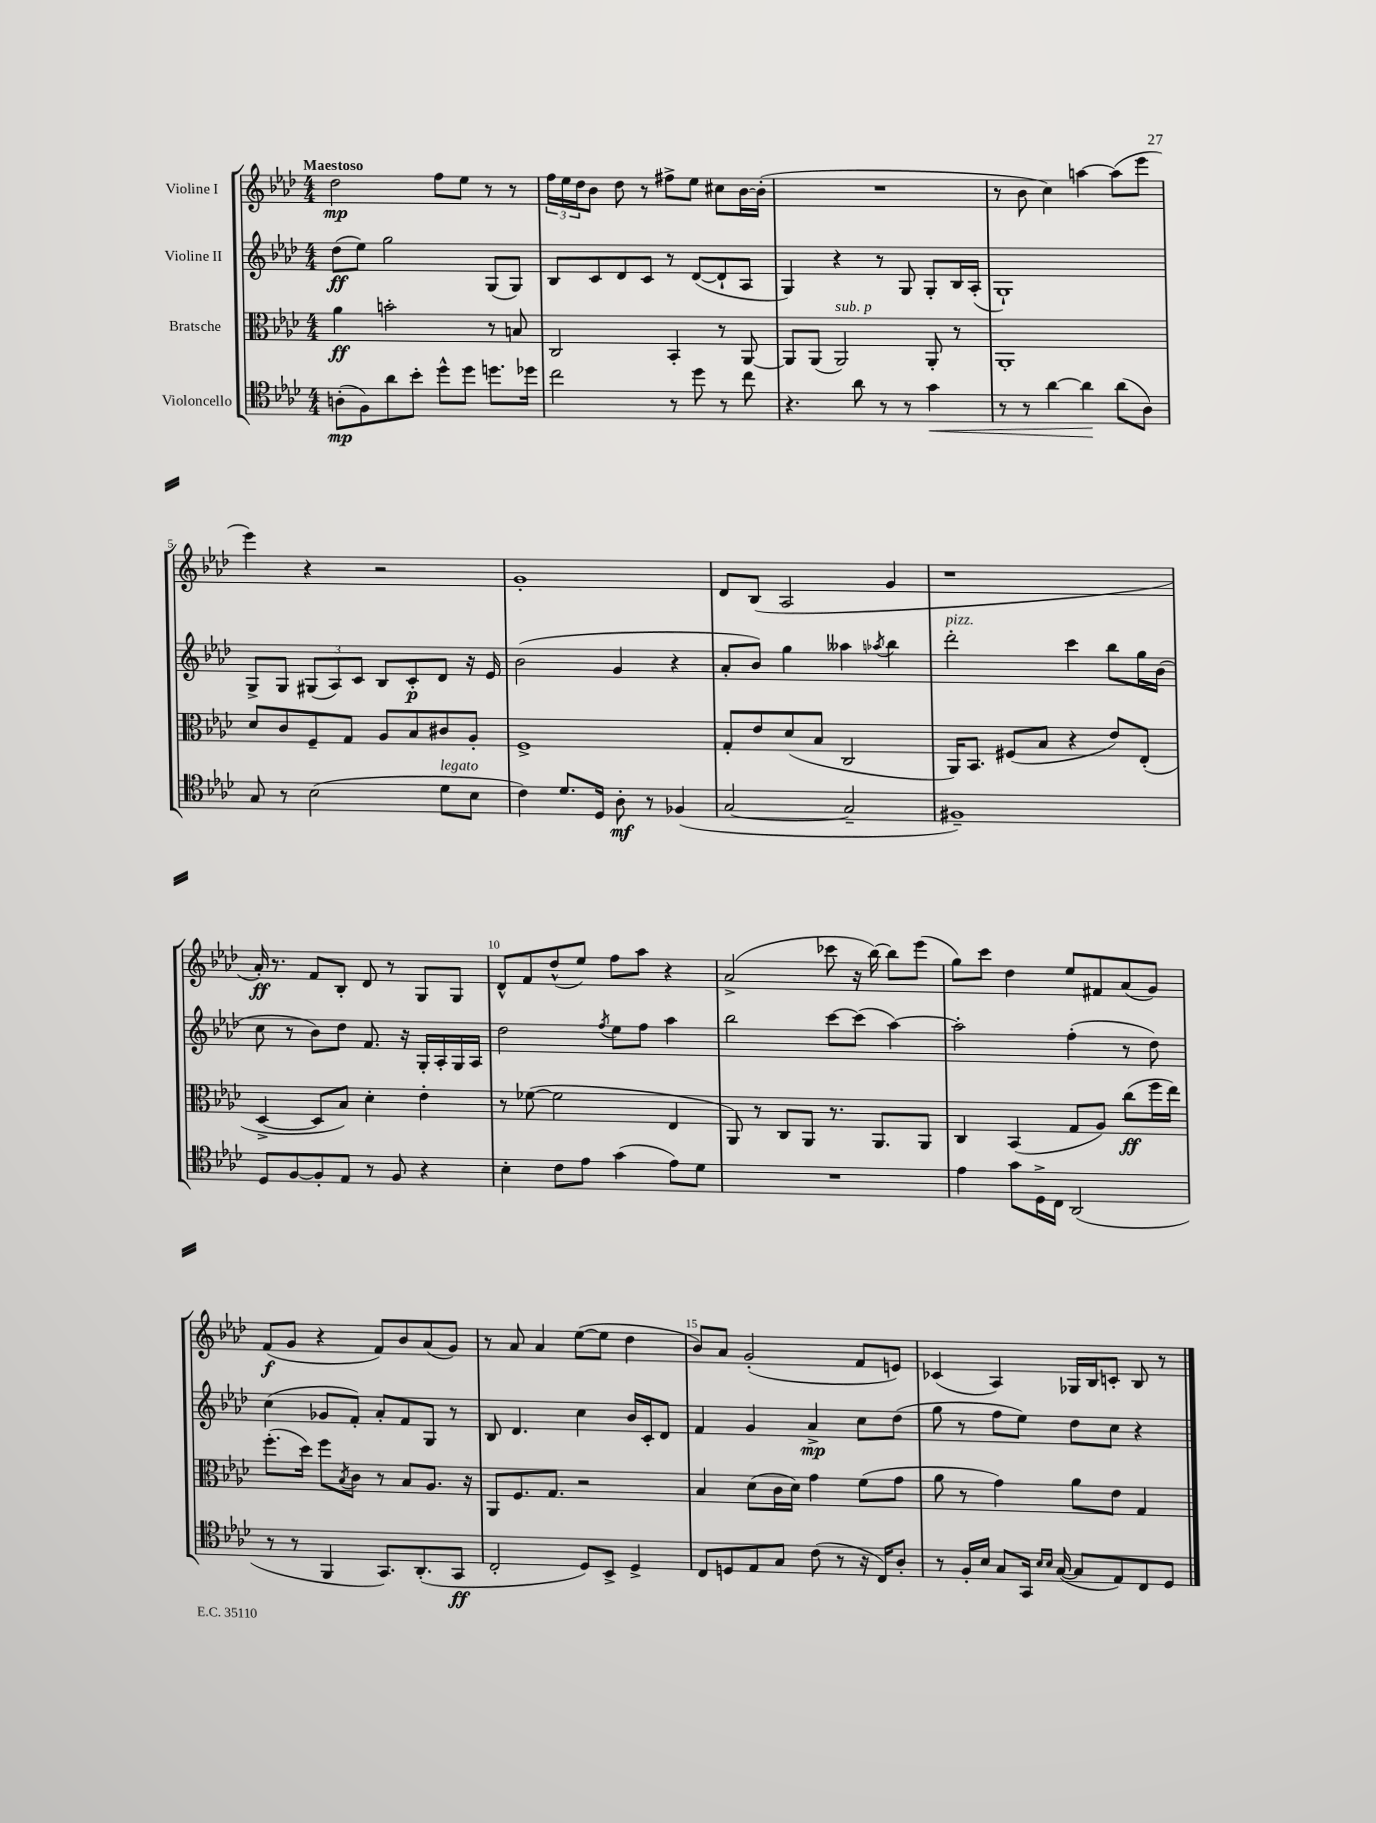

**kern	**kern	**kern	**kern
*staff4	*staff3	*staff2	*staff1
*clefC4	*clefC3	*clefG2	*clefG2
*k[b-e-a-d-]	*k[b-e-a-d-]	*k[b-e-a-d-]	*k[b-e-a-d-]
*M4/4	*M4/4	*M4/4	*M4/4
(8A'	4a-	(8dd-	2dd-
8F)	.	8ee-)	.
8a-	2b'	2gg	.
8b-'	.	.	.
8dd-^^	.	.	8ff
8dd-	.	.	8ee-
8.dd	8r	(8G	8r
.	8B	8G)	8r
16dd-	.	.	.
=	=	=	=
2cc	2C	8B-	24ff
.	.	.	24ee-
.	.	.	24dd-
.	.	8c	8b-
.	.	8d-	8dd-
.	.	8c	8r
8r	4BB-'	8r	8ff#^
8dd-	.	([8d-	8ee-
8r	8r	8d-`]	8cc#
8cc	[8AA-	8A-	[16b-
.	.	.	(16b-']
=	=	=	=
4.r	8AA-]	4G)	1r
.	(8AA-	.	.
.	2AA-)	4r	.
8a-	.	.	.
8r	.	8r	.
8r	.	8G	.
4g	8AA-'	8G'	.
.	8r	16B-	.
.	.	(16A-'	.
=	=	=	=
8r	1AA-'	1G`)	8r
8r	.	.	8b-
[4a-	.	.	4cc)
4a-]	.	.	[4aa
(8a-	.	.	(8aa]
8A-)	.	.	8eee-
=	=	=	=
8G	8d-	8G^	4eee-)
8r	8c	8G	.
(2B-	8F~	(12G#	4r
.	.	12A-)	.
.	8G	.	.
.	.	12c	.
.	8A-	8B-	2r
.	8B-	8c'	.
8d-	8c#	8d-	.
8B-	8A-'	16r	.
.	.	16e-	.
=	=	=	=
4c)	1F^	(2b-	1g'
8.d-	.	.	.
16D-	.	.	.
8A-'	.	4g	.
8r	.	.	.
(4F-	.	4r	.
=	=	=	=
[2G	8G'	8a-'	8d-
.	8e-	8b-)	(8B-
.	(8d-	4gg	2A-
.	8B-	.	.
2G~]	2C	4aa--	.
.	.	8qaa-	.
.	.	4bb-	4g
=	=	=	=
1F#~)	16AA-)	2ddd-'	1r
.	8.BB-	.	.
.	(8F#	.	.
.	8B-	.	.
.	4r	4ccc	.
.	8e-)	8bb-	.
.	(8E-'	16gg	.
.	.	(16b-	.
=	=	=	=
8D-	[4D-^	8cc	16a-')
.	.	.	8.r
[8F	.	8r	.
8F']	8D-]	8b-)	8f
8E-	8B-)	8dd-	8B-'
8r	4d-'	8.f	8d-
8F	.	.	8r
.	.	16r	.
4r	4e-'	16G'	8G
.	.	16A-'	.
.	.	16G	8G
.	.	16A-	.
=	=	=	=
4B-'	8r	2dd-	8d-^^
.	([8f-	.	8f
8c	2f-]	.	(8dd-^^
8e-	.	.	8ee-)
.	.	8qff	.
(4g	.	8ee-	8ff
.	.	8ff	8aa-
8e-)	4E-	4aa-	4r
8d-	.	.	.
=	=	=	=
1r	8AA-)	2bb-	(2a-^
.	8r	.	.
.	8C	.	.
.	8AA-	.	.
.	8.r	[8ccc	8ccc-
.	.	(8ccc]	16r
.	8.AA-	.	[16bb-)
.	.	[4aa-)	8bb-]
.	8AA-	.	(8eee-
=	=	=	=
4e-	4C	2aa-']	8gg)
.	.	.	8ccc
8g	(4BB-	.	4dd-
16D-^	.	.	.
16C	.	.	.
(2AA-	8G	(4ff'	8ee-
.	8A-)	.	8f#
.	(8cc	8r	(8a-
.	16ff	8dd-)	8g)
.	16ee-)	.	.
=	=	=	=
8r	(8.ff'	(4cc	(8f
8r	.	.	8g
.	16dd-)	.	.
4FF	8ff	8g-	4r
.	8qB-	.	.
.	8c	8f')	.
8.GG)	8r	8a-'	8f)
.	8B-	8f	8b-
(8.AA-'	.	.	.
.	8.A-	8G	(8a-
8GG	.	8r	8g)
.	16r	.	.
=	=	=	=
2C'	8AA-	8B-	8r
.	8.F	4.d-	8a-
.	.	.	4a-
.	8.G	.	.
8D-)	2r	4cc	([8ee-
8BB-^	.	.	8ee-]
4D-^	.	16b-	4dd-
.	.	16c'	.
.	.	8d-	.
=	=	=	=
8C	4B-	4f	8b-)
8D	.	.	8a-
8E-	(8d-	4g	(2g'
8G	16c	.	.
.	16d-)	.	.
(8c	4g	4a-^	.
8r	.	.	.
16r	(8f	8cc	8f
16C)	.	.	.
8A-'	8g	(8dd-	8e)
=	=	=	=
8r	8a-	8gg	(4c-
16F'	8r	8r	.
16B-	.	.	.
8G	4g)	8ff	4A-)
16GG	.	8ee-)	.
16qqB-	.	.	.
16qqB-	.	.	.
([16G	.	.	.
8G]	8a-	8dd-	16G-
.	.	.	16B-
8E-)	8e-	8cc	8c'
8C	4G	4r	8B-
8D-	.	.	8r
==	==	==	==
*-	*-	*-	*-
